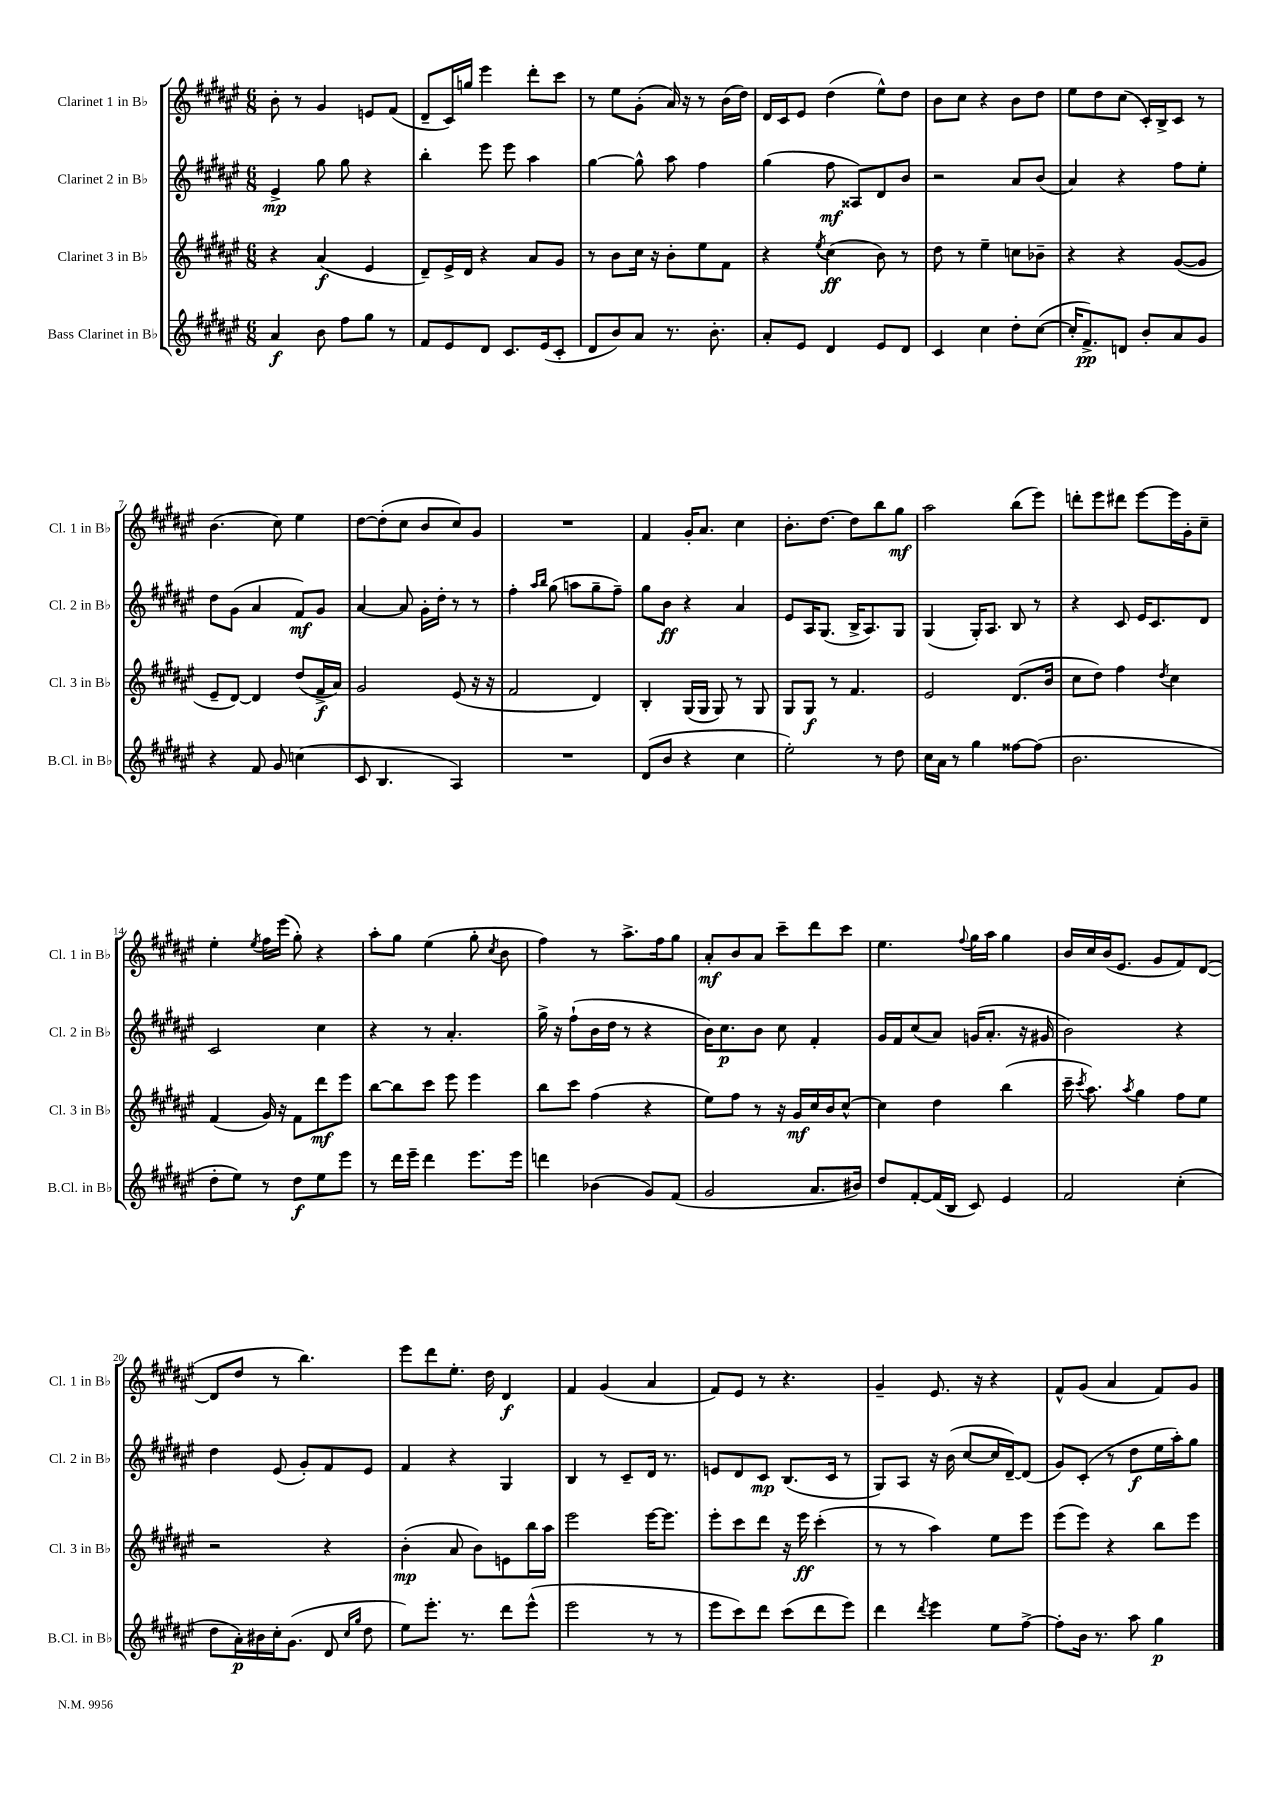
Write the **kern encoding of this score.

**kern	**kern	**kern	**kern
*staff4	*staff3	*staff2	*staff1
*clefG2	*clefG2	*clefG2	*clefG2
*k[f#c#g#d#a#e#]	*k[f#c#g#d#a#e#]	*k[f#c#g#d#a#e#]	*k[f#c#g#d#a#e#]
*M6/8	*M6/8	*M6/8	*M6/8
4a#	4r	4e#^	8b'
.	.	.	8r
8b	(4a#	8gg#	4g#
8ff#	.	8gg#	.
8gg#	4e#	4r	8e
8r	.	.	(8f#
=	=	=	=
8f#	8d#~)	4bb'	8d#~
8e#	16e#^	.	16c#)
.	16d#	.	16gg
8d#	4r	8eee#	4eee#
8.c#	.	8eee#	.
.	8a#	4aa#	8ddd#'
(16e#	.	.	.
8c#'	8g#	.	8ccc#
=	=	=	=
8d#	8r	[4gg#	8r
8b)	8b	.	8ee#
8a#	16cc#	8gg#^^]	(8g#'
.	16r	.	.
8.r	8b'	8aa#	16a#)
.	.	.	16r
.	8ee#	4ff#	8r
8.b'	.	.	.
.	8f#	.	(16b
.	.	.	16dd#)
=	=	=	=
8a#'	4r	(4gg#	16d#
.	.	.	16c#
8e#	.	.	8e#
.	8qee#	.	.
4d#	(4cc#	8ff#	(4dd#
.	.	8A##)	.
8e#	8b)	8d#	8ee#^^)
8d#	8r	8b	8dd#
=	=	=	=
4c#	8dd#	2r	8b
.	8r	.	8cc#
4cc#	4ee#~	.	4r
8dd#'	8cc	8a#	8b
([8cc#	8b-~	(8b	8dd#
=	=	=	=
16cc#']	4r	4a#)	8ee#
8.f#^)	.	.	.
.	.	.	8dd#
8d	4r	4r	(8cc#
8b'	.	.	16c#')
.	.	.	16B^
8a#	([8g#	8ff#	8c#
8g#	8g#]	8ee#'	8r
=	=	=	=
4r	8e#~	8dd#	(4.b
.	[8d#)	(8g#	.
8f#	4d#]	4a#	.
8g#	.	.	8cc#)
(4cc	(8dd#	8f#)	4ee#
.	16f#^	8g#	.
.	16a#)	.	.
=	=	=	=
8c#	2g#	[4a#	[8dd#
4.B	.	.	(8dd#']
.	.	8a#]	8cc#
.	.	16g#'	8b
.	.	16dd#'	.
4A#)	(8e#	8r	8cc#)
.	16r	8r	8g#
.	16r	.	.
=	=	=	=
2.r	2f#	4ff#'	2.r
.	.	16qqaa#	.
.	.	16qqbb	.
.	.	(8gg#	.
.	.	8aa	.
.	4d#)	8gg#~	.
.	.	8ff#~)	.
=	=	=	=
(8d#	4B'	8gg#	4f#
8b	.	8b	.
4r	(16G#	4r	16g#'
.	16G#	.	8.a#
.	8G#)	.	.
4cc#	8r	4a#	4cc#
.	8G#	.	.
=	=	=	=
2ee#')	8G#	8e#	8.b'
.	8G#	16A#	.
.	.	(8.G#	[8.dd#
.	8r	.	.
.	4.f#	16B^	8dd#]
.	.	8.A#)	.
8r	.	.	8bb
8dd#	.	8G#	8gg#
=	=	=	=
16cc#	2e#	(4G#	2aa#
16a#	.	.	.
8r	.	.	.
4gg#	.	16G#')	.
.	.	8.A#	.
[8ff##	(8.d#	8B	(8bb
(8ff##]	.	8r	8eee#)
.	16b	.	.
=	=	=	=
2.b	8cc#	4r	8ddd'
.	8dd#)	.	8eee#
.	4ff#	8c#	8ddd#
.	.	16e#	[8eee#
.	.	8.c#	.
.	8qdd#	.	.
.	4cc#	.	16eee#]
.	.	.	16g#'
.	.	8d#	8cc#~
=	=	=	=
8dd#'	(4f#	2c#	4ee#'
8ee#)	.	.	.
.	.	.	8qee#
8r	16g#)	.	16ff#
.	16r	.	(16eee#
8dd#	8f#	.	8gg#')
8ee#	8ddd#	4cc#	4r
8eee#	8eee#	.	.
=	=	=	=
8r	[8bb	4r	8aa#'
16ddd#	8bb]	.	8gg#
16eee#~	.	.	.
4ddd#	8ccc#	8r	(4ee#
.	8eee#	4.a#'	.
8.eee#	4eee#	.	8gg#'
.	.	.	8qcc#
.	.	.	8b
16eee#	.	.	.
=	=	=	=
4ddd	8bb	16gg#^	4ff#)
.	.	16r	.
.	8ccc#	(8ff#`	.
(4b-	(4ff#	16b	8r
.	.	16dd#	.
.	.	8r	8.aa#^
8g#)	4r	4r	.
.	.	.	16ff#
(8f#	.	.	8gg#
=	=	=	=
2g#	8ee#)	16b)	8a#'
.	.	8.cc#	.
.	8ff#	.	8b
.	8r	8b	8a#
.	16r	8cc#	8ccc#~
.	16g#	.	.
8.a#	16cc#	4f#'	8ddd#
.	16b	.	.
.	[8cc#^^	.	8ccc#
16b#)	.	.	.
=	=	=	=
8dd#	4cc#]	16g#	4.ee#
.	.	16f#	.
[8f#'	.	(8cc#	.
(16f#]	4dd#	8a#)	.
16B	.	.	.
.	.	.	8qqff#
8c#)	.	(16g	16gg#
.	.	8.a#'	16aa#
4e#	(4bb	.	4gg#
.	.	16r	.
.	.	16g#	.
=	=	=	=
2f#	16ccc#~	2b)	16b
.	8qccc#	.	.
.	8.aa#)	.	16cc#
.	.	.	(16b
.	.	.	8.e#
.	8qaa#	.	.
.	4gg#	.	.
.	.	.	8g#
(4cc#'	8ff#	4r	8f#)
.	8ee#	.	([8d#
=	=	=	=
8dd#	2r	4dd#	8d#]
16a#')	.	.	8dd#
16b#	.	.	.
16cc#'	.	(8e#	8r
(8.g#	.	.	.
.	.	8g#')	4.bb)
8d#	4r	8f#	.
16qqcc#	.	.	.
16qqgg#	.	.	.
8dd#	.	8e#	.
=	=	=	=
8ee#)	(4b'	4f#	8eee#
8.eee#'	.	.	8ddd#
.	8a#	4r	8.ee#'
8.r	.	.	.
.	8b)	.	.
.	.	.	16dd#
8ddd#	8e	4G#	4d#
(8eee#^^	16bb	.	.
.	16aa#	.	.
=	=	=	=
2eee#	2eee#	4B	4f#
.	.	8r	(4g#
.	.	8c#~	.
8r	[16eee#	16d#	4a#
.	8.eee#]	8.r	.
8r	.	.	.
=	=	=	=
8eee#	8eee#'	8e	8f#)
8ccc#)	8ccc#	8d#	8e#
8ddd#	8ddd#	8c#	8r
(8ccc#	16r	(8.B	4.r
.	16eee#	.	.
8ddd#	(4ccc#'	.	.
.	.	16c#	.
8eee#)	.	8r	.
=	=	=	=
4ddd#	8r	8G#)	4g#~
.	8r	8A#	.
8qddd#	.	.	.
4eee#	4aa#)	16r	8.e#
.	.	(16b	.
.	.	[8cc#	.
.	.	.	16r
8ee#	8ee#	16cc#]	4r
.	.	[16d#~)	.
[8ff#^	8eee#	(8d#]	.
=	=	=	=
8ff#']	(8eee#	8g#)	8f#^^
16b	8eee#)	(8c#'	(8g#
8.r	.	.	.
.	4r	8r	4a#
8aa#	.	8dd#	.
4gg#	8bb	16ee#	8f#)
.	.	16aa#')	.
.	8eee#	8gg#	8g#
==	==	==	==
*-	*-	*-	*-
